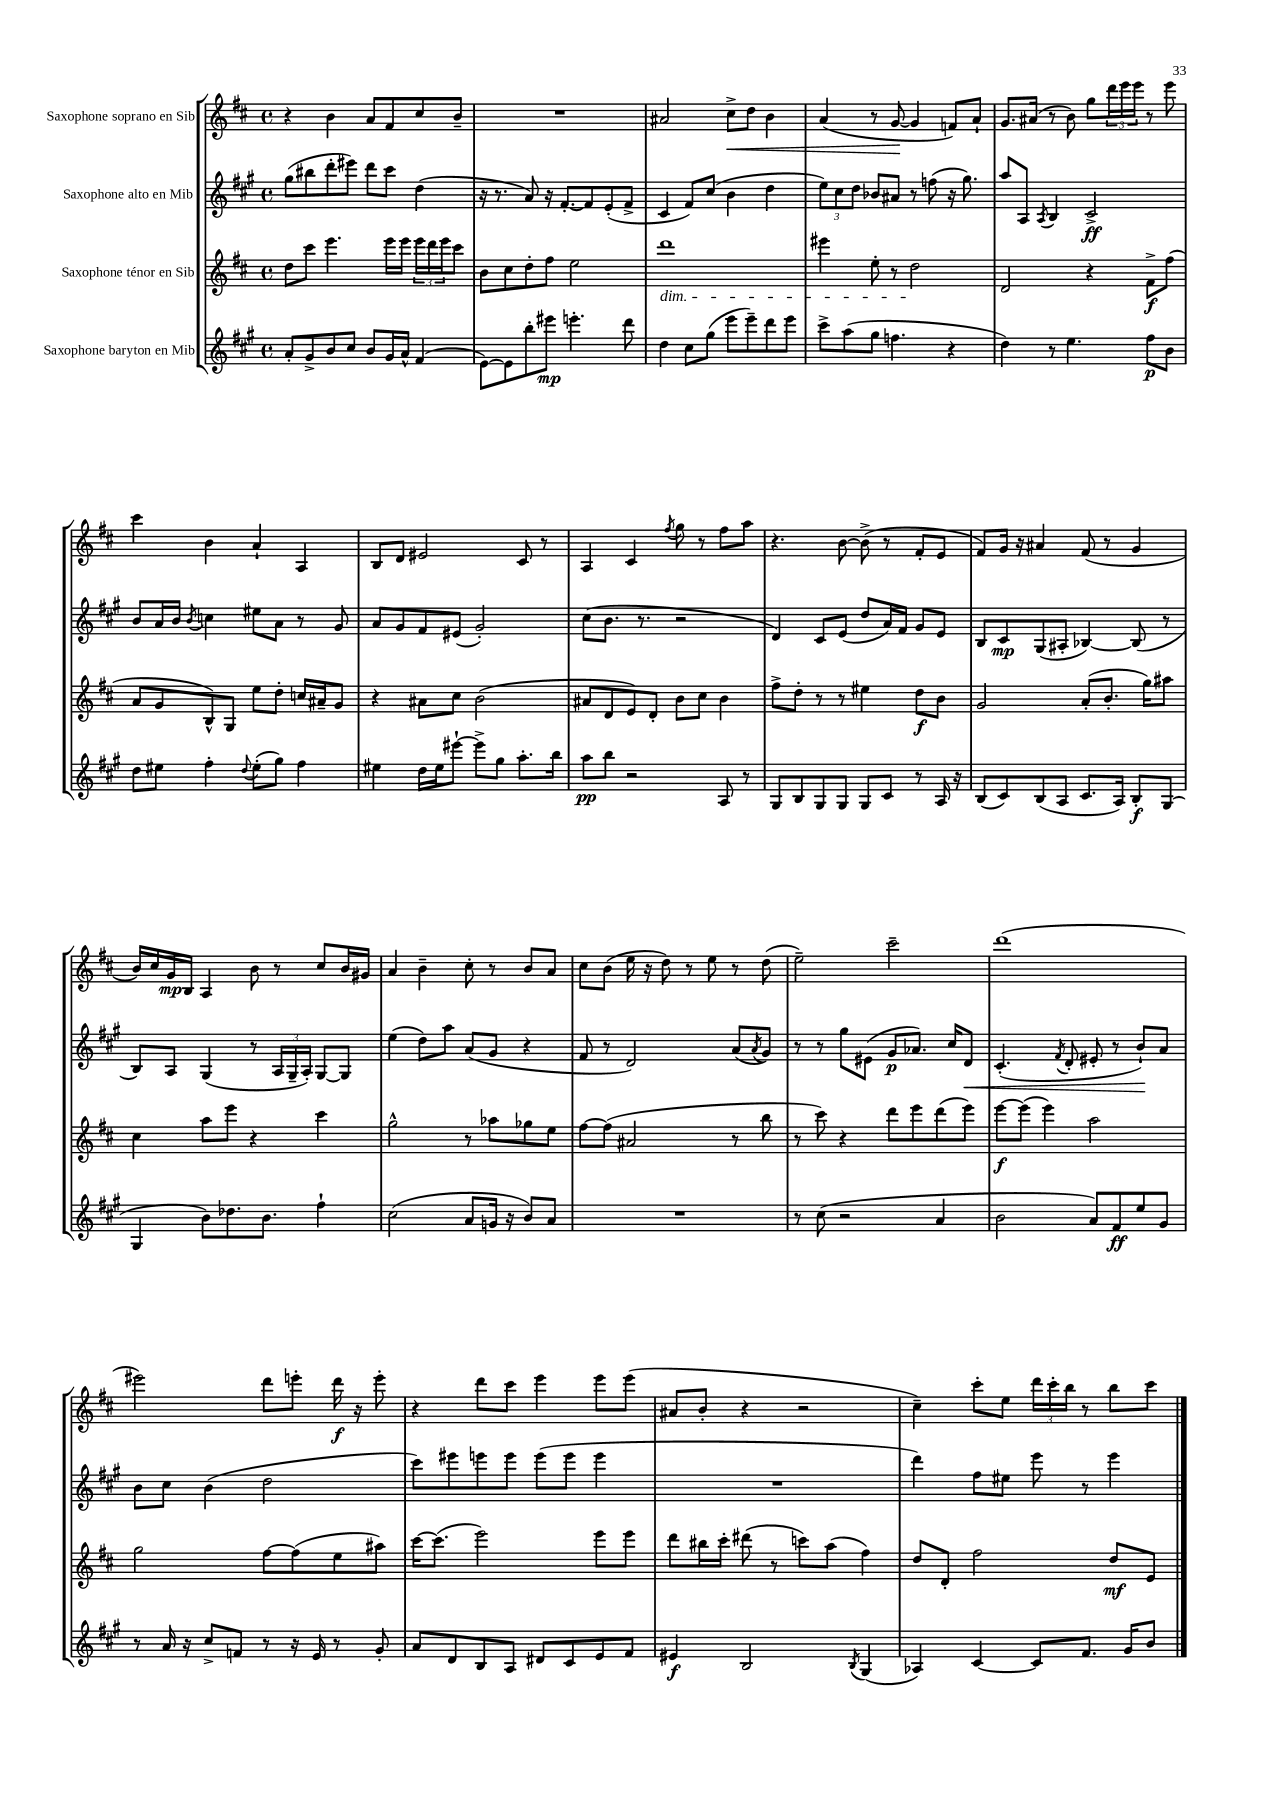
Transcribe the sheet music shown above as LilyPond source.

<<
\new StaffGroup <<
\new Staff = "s0" \with { instrumentName = "Saxophone soprano en Sib" } {
    \clef treble \key d \major \defaultTimeSignature \time 4/4
    r4 b'4 a'8 fis'8 cis''8 b'8-- |
    R1 |
    ais'2 cis''8->\< d''8 b'4 |
    a'4( r8 g'8~\! g'4 f'8) a'8-! |
    g'8. ais'16( r8 b'8) g''8 \tuplet 3/2 { d'''16 e'''16 e'''16 } r8 e'''8 |
    cis'''4 b'4 a'4-! a4 |
    b8 d'8 eis'2 cis'8 r8 |
    a4 cis'4 \acciaccatura { fis''8 } g''8 r8 fis''8 a''8 |
    r4. b'8~ b'8->( r8 fis'8-. e'8 |
    fis'8) g'16 r16 ais'4 fis'8( r8 g'4 |
    b'16) cis''16 g'16\mp b16 a4 b'8 r8 cis''8 b'16 gis'16 |
    a'4 b'4-- cis''8-. r8 b'8 a'8 |
    cis''8 b'8( e''16 r16 d''8) r8 e''8 r8 d''8( |
    e''2--) cis'''2-- |
    d'''1( |
    eis'''2) d'''8 e'''8-. d'''16\f r16 e'''8-. |
    r4 d'''8 cis'''8 e'''4 e'''8 e'''8( |
    ais'8 b'8-. r4 r2 |
    cis''4--) cis'''8-. e''8 \tuplet 3/2 { d'''16 cis'''16-. b''16 } r8 b''8 cis'''8 \bar "|." |
}
\new Staff = "s1" \with { instrumentName = "Saxophone alto en Mib" } {
    \clef treble \key a \major \defaultTimeSignature \time 4/4
    gis''8( bis''8 d'''8-. eis'''8) d'''8 cis'''8 d''4( |
    r16 r8. a'8) r16 fis'8.~-. fis'8 e'8-.( fis'8-> |
    cis'4 fis'8) cis''8( b'4 d''4 |
    \tuplet 3/2 { e''8) cis''8 d''8 } bes'8 ais'8 r8 f''8( r16 gis''8.) |
    a''8 a8 \acciaccatura { a8 } b4 cis'2->\ff |
    b'8 a'16 b'16 \acciaccatura { b'8 } c''4 eis''8 a'8 r8 gis'8 |
    a'8 gis'8 fis'8 eis'8( gis'2-.) |
    cis''8( b'8. r8. r2 |
    d'4) cis'8 e'8( d''8 a'16) fis'16 gis'8 e'8 |
    b8 cis'8\mp gis8( ais8-. bes4~) bes8( r8 |
    b8) a8 gis4( r8 \tuplet 3/2 { a16 gis16-- a16-.) } gis8~ gis8 |
    e''4( d''8) a''8 a'8( gis'8 r4 |
    fis'8 r8 d'2) a'8( \acciaccatura { a'8 } gis'8) |
    r8 r8 gis''8 eis'8( gis'8\p aes'8.) cis''16 d'8\< |
    cis'4.-.( \acciaccatura { fis'8 } d'8-. eis'8-. r8 b'8-!\!) a'8 |
    b'8 cis''8 b'4( d''2 |
    cis'''8) eis'''8 e'''8 e'''8 e'''8( e'''8 e'''4 |
    R1 |
    d'''4) fis''8 eis''8 e'''8 r8 e'''4 \bar "|." |
}
\new Staff = "s2" \with { instrumentName = "Saxophone ténor en Sib" } {
    \clef treble \key d \major \defaultTimeSignature \time 4/4
    d''8 cis'''8 e'''4. e'''16 e'''16 \tuplet 3/2 { e'''16 d'''16 e'''16 } cis'''8 |
    b'8 cis''8 d''8-. fis''8 e''2 |
    d'''1\dim |
    eis'''4 e''8-. r8 d''2\! |
    d'2 r4 fis'8->\f fis''8( |
    a'8 g'8 b8-^) g8 e''8 d''8-. c''16 ais'16-- g'8 |
    r4 ais'8 cis''8 b'2( |
    ais'8 d'8 e'8) d'8-. b'8 cis''8 b'4 |
    fis''8-> d''8-. r8 r8 eis''4 d''8\f b'8 |
    g'2 a'8-.( b'8.-. g''16) ais''8 |
    cis''4 a''8 e'''8 r4 cis'''4 |
    g''2-^ r8 aes''8 ges''8 e''8 |
    fis''8~ fis''8( ais'2 r8 b''8 |
    r8 cis'''8) r4 d'''8 e'''8 d'''8( e'''8) |
    e'''8~\f e'''8( e'''4) a''2 |
    g''2 fis''8~ fis''8( e''8 ais''8) |
    cis'''16~ cis'''8.( e'''2) e'''8 e'''8 |
    d'''8 bis''16 cis'''16-. dis'''8( r8 c'''8) a''8( fis''4) |
    d''8 d'8-. fis''2 d''8\mf e'8 \bar "|." |
}
\new Staff = "s3" \with { instrumentName = "Saxophone baryton en Mib" } {
    \clef treble \key a \major \defaultTimeSignature \time 4/4
    a'8-. gis'8-> b'8 cis''8 b'8 gis'16 a'16-^ fis'4( |
    e'8~) e'8 b''8-. eis'''8\mp e'''4.-. d'''8 |
    d''4 cis''8 gis''8( e'''8 e'''8--) d'''8 e'''8 |
    cis'''8-> a''8( gis''8 f''4. r4 |
    d''4) r8 e''4. fis''8\p b'8 |
    d''8 eis''8 fis''4-. \appoggiatura { d''8 } eis''8-.( gis''8) fis''4 |
    eis''4 d''16 eis''16 eis'''8~-! eis'''8-> gis''8 a''8.-. b''16 |
    a''8\pp b''8 r2 a8 r8 |
    gis8 b8 gis8 gis8 gis8 cis'8 r8 a16 r16 |
    b8( cis'8) b8( a8 cis'8. a16) b8-.\f gis8( |
    gis4 b'8) des''8. b'8. fis''4-! |
    cis''2( a'8 g'16 r16 b'8) a'8 |
    R1 |
    r8 cis''8( r2 a'4 |
    b'2 a'8) fis'8\ff e''8 gis'8 |
    r8 a'16 r16 cis''8-> f'8 r8 r16 e'16 r8 gis'8-. |
    a'8 d'8 b8 a8 dis'8 cis'8 e'8 fis'8 |
    eis'4\f b2 \acciaccatura { b8 } gis4( |
    aes4) cis'4~ cis'8 fis'8. gis'16 b'8 \bar "|." |
}
>>
>>
\layout { \context { \Score \remove "Bar_number_engraver" } }
